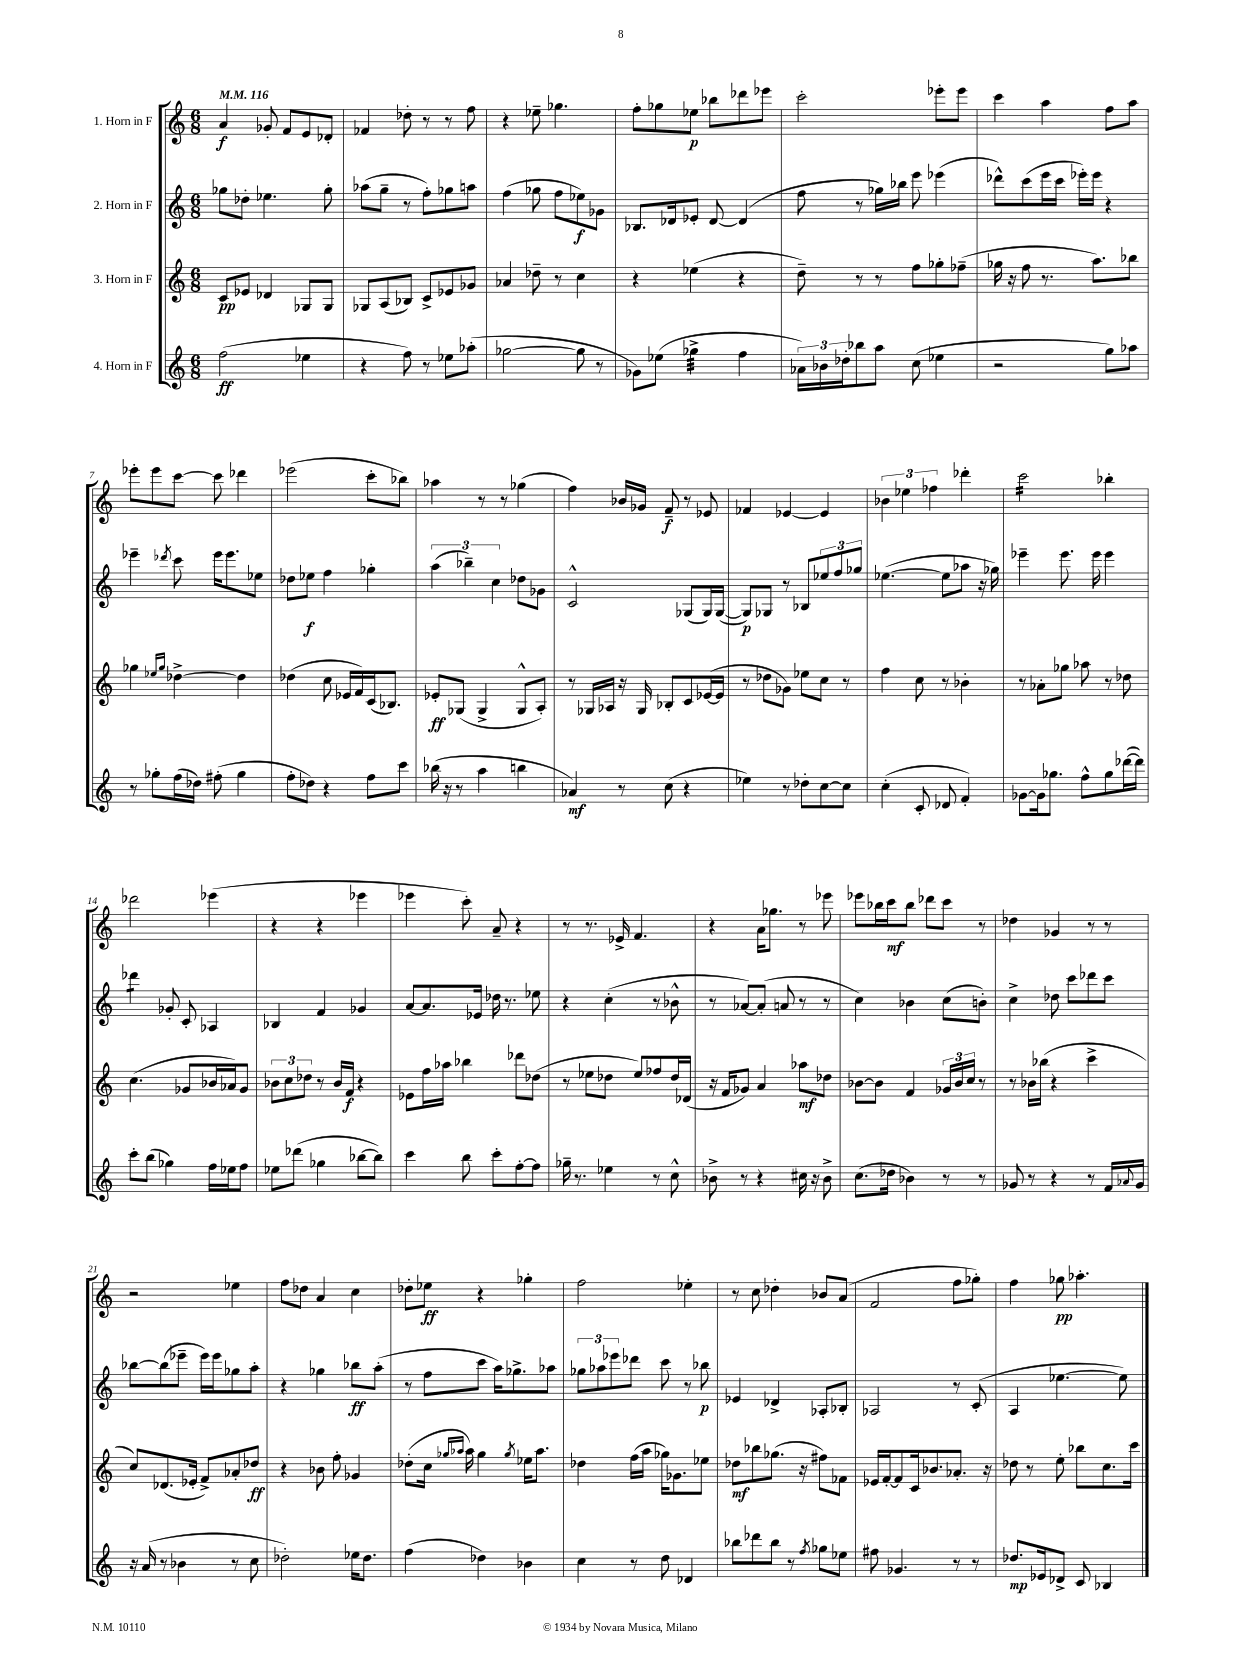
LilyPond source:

<<
\new StaffGroup <<
\new Staff = "s0" \with { instrumentName = "1. Horn in F" } {
    \clef treble \key c \major \numericTimeSignature \time 6/8 \tempo 4 = 116
    a'4\f ges'8-. f'8 e'8 des'8-. |
    fes'4 des''8-. r8 r8 f''8 |
    r4 ees''8-- ges''4. |
    f''8-. ges''8 ees''8\p bes''8 des'''8 ees'''8 |
    c'''2-. ees'''8-. ees'''8 |
    c'''4 a''4 f''8 a''8 |
    ees'''8-. ees'''8 c'''8~ c'''8 des'''4 |
    ees'''2( c'''8-. bes''8) |
    aes''4 r8 r8 ges''4( |
    f''4) bes'16 ges'16 f'8--\f r8 ees'8 |
    fes'4 ees'4~ ees'4 |
    \tuplet 3/2 { bes'4 ees''4 fes''4 } des'''4-. |
    c'''2:16 bes''4-. |
    des'''2 ees'''4( |
    r4 r4 ees'''4 |
    ees'''4 c'''8-.) a'8-- r4 |
    r8 r8. ees'16-> f'4. |
    r4 a'16 ges''8. r8 ees'''8 |
    ees'''8 bes''16 c'''16\mf bes''8 des'''8 c'''8 r8 |
    des''4 ges'4 r8 r8 |
    r2 ees''4 |
    f''8 des''8 a'4 c''4 |
    des''8-. ees''8\ff r4 ges''4-. |
    f''2 ees''4-. |
    r8 c''8 des''4-. bes'8 a'8( |
    f'2 f''8 ges''8-.) |
    f''4 ges''8\pp aes''4.-. \bar "|." |
}
\new Staff = "s1" \with { instrumentName = "2. Horn in F" } {
    \clef treble \key c \major \numericTimeSignature \time 6/8
    ges''8 des''8-. ees''4. ges''8-. |
    aes''8( g''8-- r8 f''8-.) ges''8 a''8 |
    f''4( ges''8 f''8 ees''8\f) ges'8 |
    bes8. des'16 ees'8-. des'8~ des'4( |
    f''8 r8 ges''16) bes''16 e'''8 ees'''4( |
    des'''8-^) c'''8( e'''16 c'''16 ees'''16-.) ees'''16 r4 |
    ees'''4-- \acciaccatura { des'''8 } c'''8 ees'''16 ees'''8. ees''8 |
    des''8 ees''8\f f''4 ges''4-. |
    \tuplet 3/2 { a''4( bes''4--) c''4 } des''8 ges'8 |
    c'2-^ ges8( ges16) ges16~( |
    ges8\p) ges8 r8 bes8 \tuplet 3/2 { ees''8 f''8 ges''8 } |
    ees''4.~( ees''8 aes''8 r16 ges''16) |
    ees'''4-- ees'''8. ees'''16 ees'''4 |
    des'''4:8 ges'8-. c'8-. aes4 |
    bes4 f'4 ges'4 |
    a'8~ a'8. ees'16 des''16 r8. ees''8 |
    r4 c''4-.( r8 bes'8-^ |
    r8 aes'8~) aes'8-.( a'8 r8 r8 |
    c''4) bes'4 c''8( b'8-.) |
    c''4-> des''8 c'''8 des'''8 c'''8 |
    bes''8~ bes''8( ees'''8-- ees'''16) ees'''16 ges''8 a''8-. |
    r4 ges''4 bes''8\ff a''8-.( |
    r8 f''8 c'''8 a''16) ges''8.-> aes''8 |
    \tuplet 3/2 { ges''8 aes''8 ees'''8 } des'''8 c'''8 r8 bes''8\p |
    ees'4 des'4-> aes8-. bes8-. |
    aes2 r8 c'8-.( |
    a4 ees''4.~ ees''8) \bar "|." |
}
\new Staff = "s2" \with { instrumentName = "3. Horn in F" } {
    \clef treble \key c \major \numericTimeSignature \time 6/8
    c'8\pp ees'8 des'4 ges8 ges8 |
    ges8 a8( bes8) c'8-> ees'8 ges'8 |
    aes'4 des''8-- r8 c''4 |
    r4 ees''4( r4 |
    d''8--) r8 r8 f''8 ges''8-. fes''8--( |
    ges''16 r16 f''8 r8. a''8.) bes''8 |
    ges''4 \grace { ees''16 ges''16 } des''4~-> des''4 |
    des''4( c''8 ees'16 f'16) c'16( bes8.) |
    ees'8-.\ff ges8( ges4-> ges8-^ a8-.) |
    r8 ges16 aes16 r16 ges16 bes8-. c'8 ees'16~( ees'16 |
    r8 des''8 ges'8) ees''8 c''8 r8 |
    f''4 c''8 r8 bes'4-. |
    r8 aes'8-. ges''8 aes''8 r8 des''8 |
    c''4.( ges'8 bes'16 aes'16) ges'8 |
    \tuplet 3/2 { bes'8 c''8 des''8 } r8 bes'16 f'16\f r4 |
    ees'8 f''16 aes''16 bes''4 des'''8 des''8( |
    r8 ees''8 des''8 ees''8) fes''8 des''16 des'16( |
    r16 f'16 ges'8) a'4 aes''8\mf des''8 |
    bes'8~ bes'8 f'4 \tuplet 3/2 { ges'16 bes'16 c''16 } r8 |
    r8 bes'16 bes''16( r4 c'''4-> |
    c''8) des'8.( ees'16-. f'8->) aes'8-. des''8\ff |
    r4 bes'8 f''8-. ges'4 |
    des''8-.( c''16 \grace { ges''16 aes''16 } aes''16) ges''4 \acciaccatura { ges''8 } ees''16 aes''8. |
    des''4 f''16( a''16 ges''16) ges'8. ees''8 |
    des''8\mf bes''8 ges''8.( r16 fis''8) fes'8 |
    ees'16 f'16~-. f'8 c'16 bes'8. aes'8.-. r16 |
    des''8 r8 e''8-. bes''8 c''8. c'''16 \bar "|." |
}
\new Staff = "s3" \with { instrumentName = "4. Horn in F" } {
    \clef treble \key c \major \numericTimeSignature \time 6/8
    f''2\ff( ees''4 |
    r4 f''8) r8 ees''8 aes''8-.( |
    ges''2~ ges''8 r8 |
    ges'8) ees''8( ges''4:32-> f''4 |
    \tuplet 3/2 { aes'16) bes'16 des''16-. } bes''8 a''8 c''8( ees''4 |
    r2 g''8) aes''8 |
    r8 ges''8-. f''16( des''16) fis''8-.( ges''4 |
    f''8-. des''8) r4 f''8 c'''8 |
    bes''16( r16 r8 a''4 b''4 |
    aes'4\mf) r8 c''8( r4 |
    ees''4) r8 des''8-. c''8~ c''8 |
    c''4-.( c'8-. des'8 f'4-.) |
    ges'8~ ges'16 ges''8. f''8-^ ges''8 des'''16~( des'''16) |
    c'''8-. b''8( ges''4) f''16 ees''16 f''8 |
    ees''8 des'''8( ges''4 bes''8~ bes''8) |
    c'''4 b''8 c'''8-. f''8~-. f''8 |
    ges''16-- r8. ees''4 r8 c''8-^ |
    bes'8-> r8 r4 cis''16 r16 bes'8-> |
    c''8.( des''16 bes'4) r8 r8 |
    ges'8 r8 r4 r8 f'16 \appoggiatura { aes'8 } ges'16 |
    r16 a'16( r8 bes'4 r8 c''8 |
    des''2-.) ees''16 des''8. |
    f''4( des''4) bes'4 |
    c''4 r8 d''8 des'4 |
    bes''8 des'''8 bes''8 r8 \acciaccatura { f''8 } ges''8 ees''8 |
    fis''8 ges'4. r8 r8 |
    des''8.\mp ees'16 des'8-> c'8 bes4 \bar "|." |
}
>>
>>
